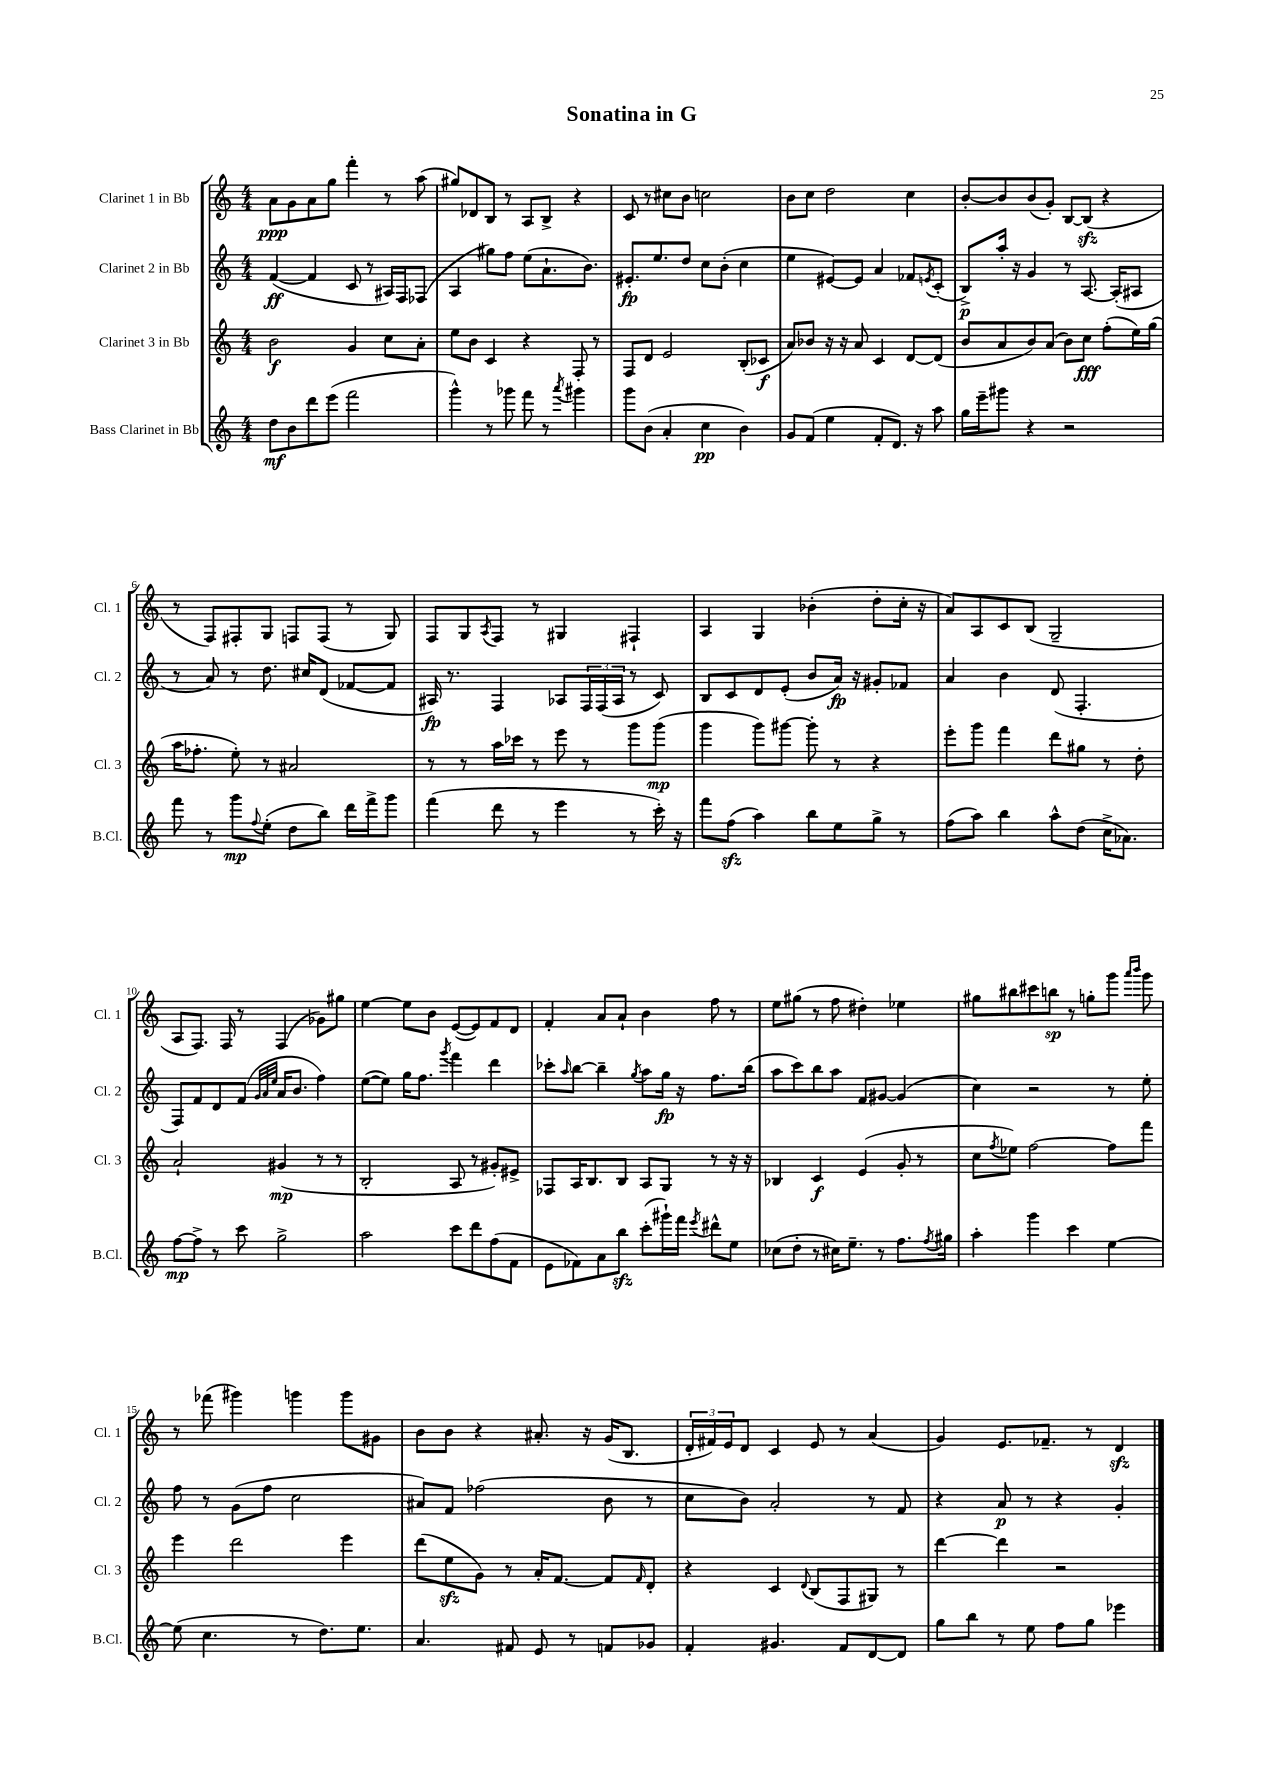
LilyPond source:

\header { title = "Sonatina in G" }
<<
\new StaffGroup <<
\new Staff = "s0" \with { instrumentName = "Clarinet 1 in Bb" shortInstrumentName = "Cl. 1" } {
    \clef treble \key c \major \numericTimeSignature \time 4/4
    a'8\ppp g'8 a'8 g''8 f'''4-. r8 a''8( |
    gis''8) des'8 b8 r8 a8 b8-> r4 |
    c'8 r8 cis''8 b'8 c''2 |
    b'8 c''8 d''2 c''4 |
    b'8~-. b'8 b'8( g'8-.) b8~ b8\sfz( r4 |
    r8 f8) fis8-. g8 f8 f8( r8 g8) |
    f8 g8 \acciaccatura { a8 } f8 r8 gis4 fis4-! |
    a4 g4 bes'4-.( d''8-. c''16-. r16 |
    a'8) a8 c'8 b8( g2-- |
    a8 f8.) f16 r8 f4( ges'8) gis''8 |
    e''4~ e''8 b'8 e'8~( e'8) f'8 d'8 |
    f'4-. a'8 a'8-! b'4 f''8 r8 |
    e''8 gis''8( r8 f''8 dis''4-.) ees''4 |
    gis''8 bis''8 cis'''8 b''8\sp r8 g''8-. g'''8 \grace { a'''16 b'''16 } g'''8 |
    r8 fes'''8( gis'''4) g'''4 g'''8 gis'8 |
    b'8 b'8 r4 ais'8.-. r16 g'16( b8. |
    \tuplet 3/2 { d'16-. fis'16) e'16 } d'8 c'4 e'8 r8 a'4( |
    g'4) e'8. fes'8.-- r8 d'4\sfz \bar "|." |
}
\new Staff = "s1" \with { instrumentName = "Clarinet 2 in Bb" shortInstrumentName = "Cl. 2" } {
    \clef treble \key c \major \numericTimeSignature \time 4/4
    f'4~\ff( f'4 c'8 r8 ais16) f16 fes8( |
    a4 gis''8) f''8 e''8( a'8.-! b'8.) |
    eis'8.-.\fp e''8. d''8 c''8 b'8-.( c''4 |
    e''4 eis'8~) eis'8 a'4 fes'8 \acciaccatura { e'8 } c'8-.( |
    b8->\p) a''16-. r16 g'4 r8 a8.~ a16-.( ais8 |
    r8 a'8) r8 d''8. cis''16 d'8( fes'8~ fes'8 |
    ais16\fp) r8. f4 aes8 \tuplet 3/2 { f16 f16( aes16 } r8 c'8) |
    b8 c'8 d'8 e'8-.( b'8 a'16\fp) r16 gis'8-. fes'8 |
    a'4 b'4 d'8( f4.-. |
    f8) f'8 d'8 f'8( \grace { g'32 a'32 e''32 } a'16 b'8. f''4) |
    e''8~( e''8) g''16 f''8. \acciaccatura { g'''8 } f'''4 d'''4 |
    ces'''8-. \grace { a''16 } b''8~ b''4-- \acciaccatura { g''8 } a''8 g''16\fp r16 f''8. b''16( |
    a''8 c'''8) b''8 a''8 f'8 gis'8~ gis'4( |
    c''4) r2 r8 e''8-. |
    f''8 r8 g'8( f''8 c''2 |
    ais'8) f'8 fes''2( b'8 r8 |
    c''8 b'8) a'2-. r8 f'8 |
    r4 a'8\p r8 r4 g'4-. \bar "|." |
}
\new Staff = "s2" \with { instrumentName = "Clarinet 3 in Bb" shortInstrumentName = "Cl. 3" } {
    \clef treble \key c \major \numericTimeSignature \time 4/4
    b'2\f g'4 c''8 a'8-. |
    e''8 b'8 c'4 r4 f8-. r8 |
    f8 d'8 e'2 b8-.( ces'8\f |
    a'8) bes'8 r16 r16 a'8 c'4 d'8~ d'8( |
    b'8 a'8 b'8) a'8( b'8) c''8\fff f''8-.( e''16) g''16( |
    a''16 fes''8.-. e''8-.) r8 ais'2 |
    r8 r8 a''16 ces'''16 r8 e'''8 r8 g'''8 g'''8\mp( |
    g'''4 g'''8) gis'''8~ gis'''8-. r8 r4 |
    e'''8-. g'''8 f'''4 d'''8 gis''8 r8 d''8-. |
    a'2-! gis'4\mp( r8 r8 |
    b2-. a8 r8 gis'8-.) eis'8-> |
    fes8 a16 b8. b8 a8 g8 r8 r16 r16 |
    bes4 c'4\f e'4( g'8-. r8 |
    c''8 \acciaccatura { f''8 } ees''8) f''2~ f''8 f'''8 |
    e'''4 d'''2 e'''4 |
    d'''8( e''8\sfz g'8) r8 a'16-. f'8.~ f'8 \grace { f'16 } d'8-. |
    r4 c'4 \appoggiatura { d'8 } b8( f8 gis8) r8 |
    d'''4~ d'''4 r2 \bar "|." |
}
\new Staff = "s3" \with { instrumentName = "Bass Clarinet in Bb" shortInstrumentName = "B.Cl." } {
    \clef treble \key c \major \numericTimeSignature \time 4/4
    d''8\mf b'8 d'''8 e'''8( f'''2 |
    g'''4-^) r8 ges'''8 f'''8 r8 \acciaccatura { a'''8 } gis'''4 |
    g'''8 b'8( a'4-. c''4\pp b'4) |
    g'8 f'8( e''4 f'8-. d'8.) r16 a''8 |
    g''16 e'''16-- gis'''8 r4 r2 |
    f'''8 r8 g'''8\mp \appoggiatura { f''8 } e''8-.( d''8 b''8) d'''16 f'''16-> g'''8 |
    f'''4( d'''8 r8 e'''4 r8 c'''16-.) r16 |
    f'''8 f''8\sfz( a''4) b''8 e''8 g''8-> r8 |
    f''8( a''8) b''4 a''8-^ d''8( c''16-> aes'8.) |
    f''8~\mp f''8-> r8 c'''8 g''2-> |
    a''2 c'''8 d'''8 f''8( f'8 |
    e'8 fes'8) a'8 b''8\sfz c'''8-.( gis'''16-!) f'''16 \acciaccatura { e'''8 } dis'''8-^ e''8 |
    ces''8( d''8-. r8 cis''16) e''8.-- r8 f''8. \acciaccatura { f''8 } gis''16 |
    a''4-. g'''4 c'''4 e''4~ |
    e''8( c''4. r8 d''8.) e''8. |
    a'4. fis'8 e'8 r8 f'8 ges'8 |
    f'4-. gis'4. f'8 d'8~ d'8 |
    g''8 b''8 r8 e''8 f''8 g''8 ees'''4 \bar "|." |
}
>>
>>
